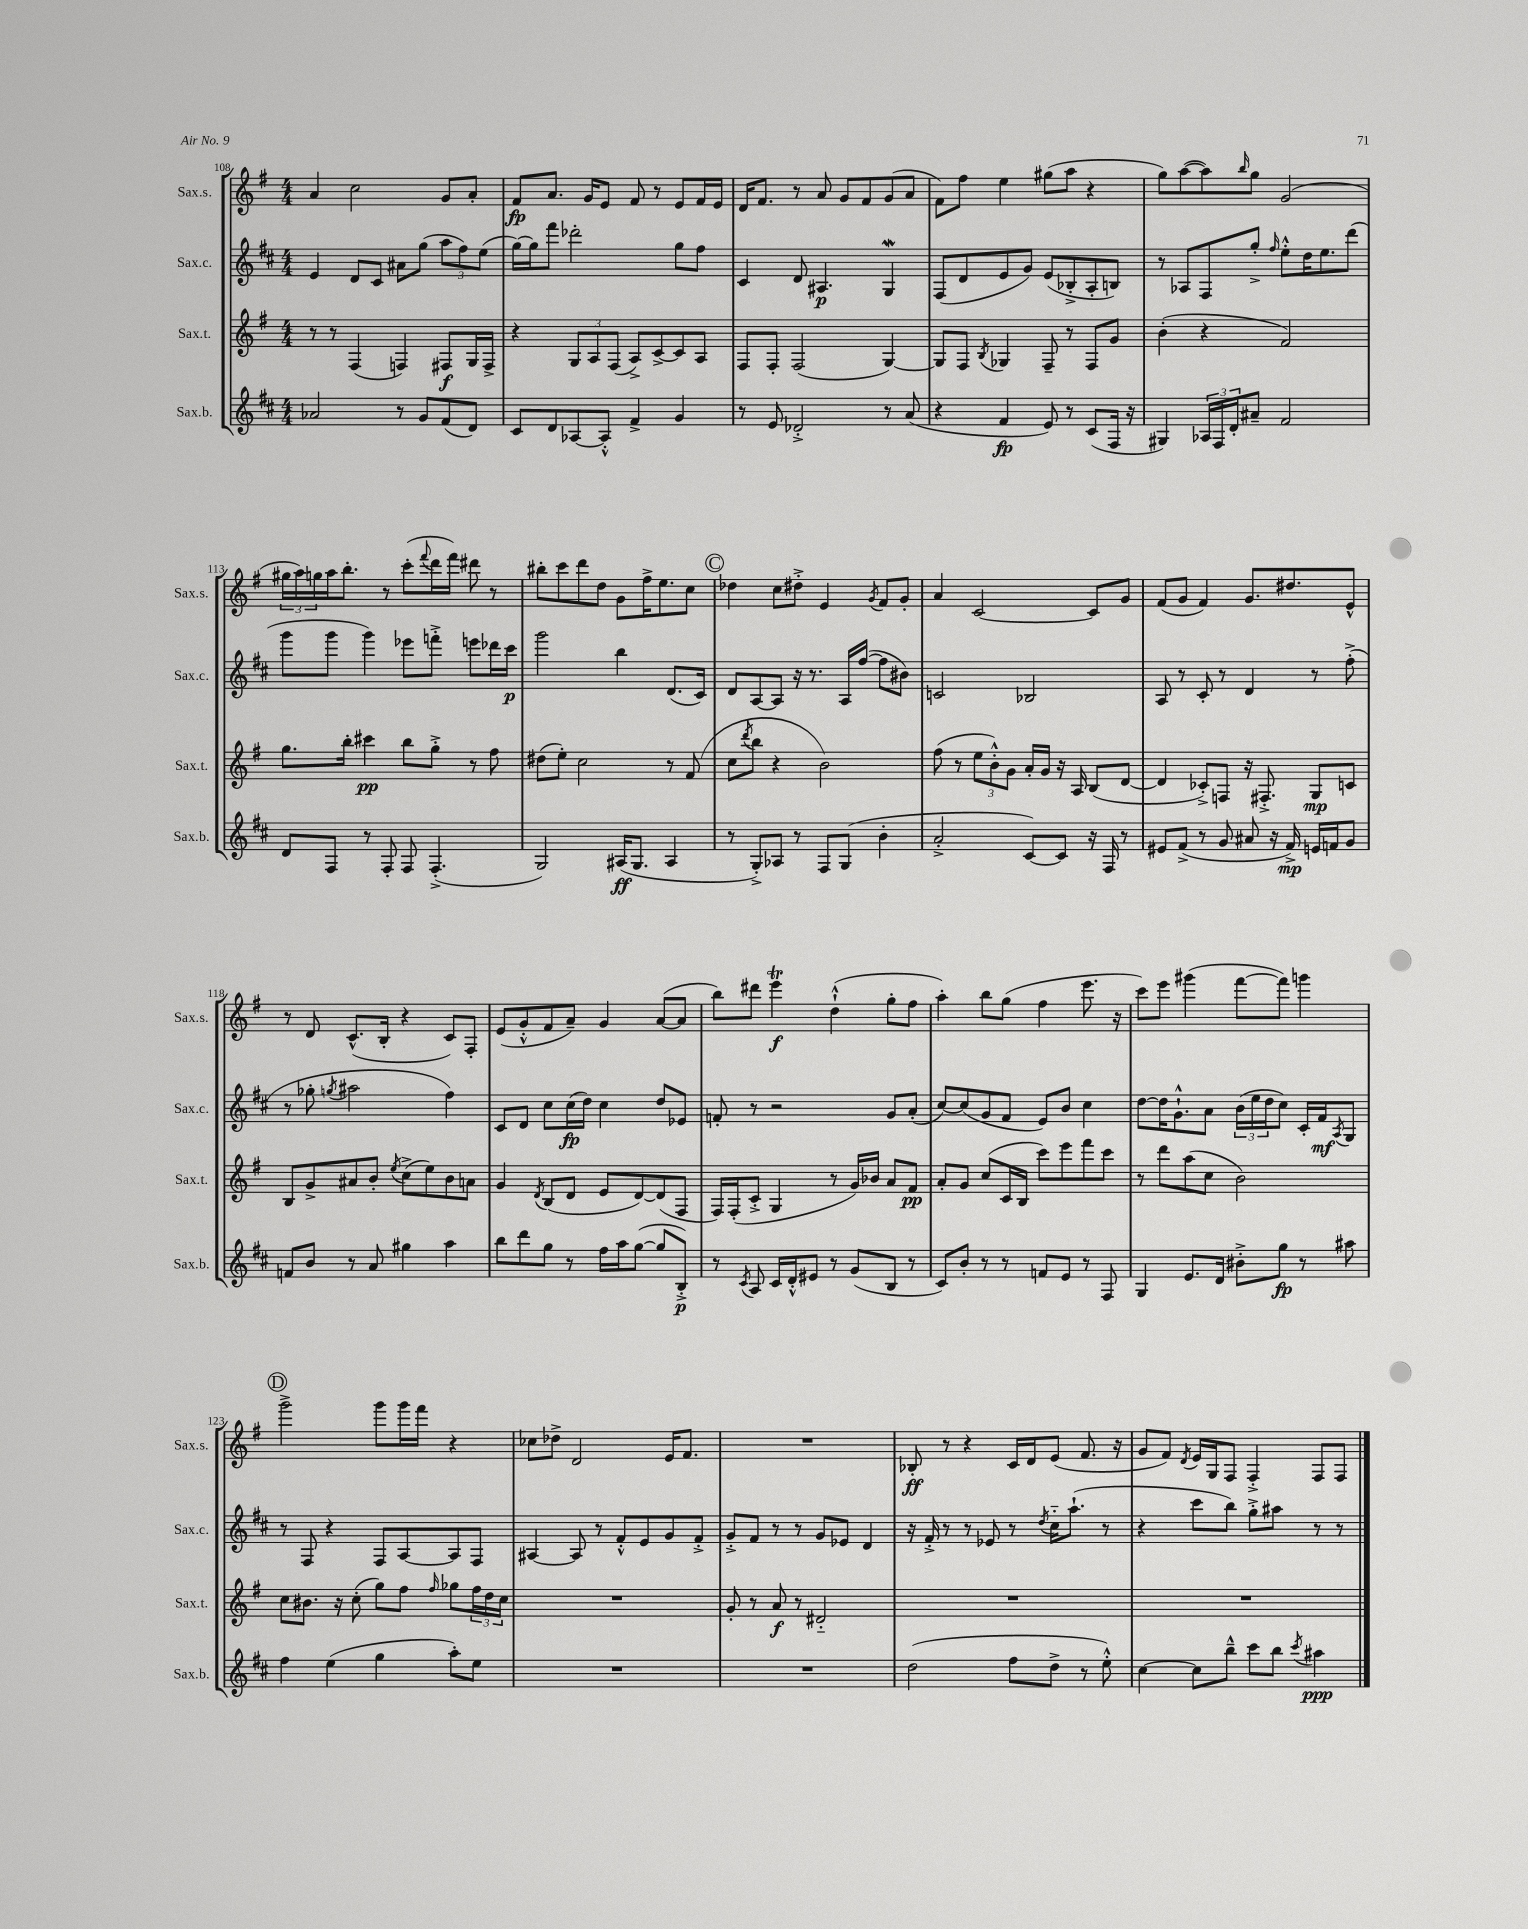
<<
\new StaffGroup <<
\new Staff = "s0" \with { instrumentName = "Sax.s." shortInstrumentName = "Sax.s." } {
    \clef treble \key g \major \numericTimeSignature \time 4/4
    a'4 c''2 g'8 a'8-. |
    fis'8\fp a'8. g'16 e'8 fis'8 r8 e'8 fis'16 e'16 |
    d'16 fis'8. r8 a'8 g'8 fis'8 g'8( a'8 |
    fis'8) fis''8 e''4 gis''8( a''8 r4 |
    g''8) a''8~( a''8) \grace { b''16 } g''8 g'2( |
    \tuplet 3/2 { gis''16 a''16) g''16 } a''16 b''8.-. r8 c'''8-.( \appoggiatura { fis'''8 } d'''16 fis'''16) dis'''8 r8 |
    bis''8-. c'''8 d'''8 d''8 g'8 fis''16-> e''8. c''8 |
    \mark \markup { \circle "C" } des''4 c''8 dis''8-.-> e'4 \acciaccatura { g'8 } fis'8 g'8-. |
    a'4 c'2~ c'8 g'8 |
    fis'8( g'8 fis'4) g'8. dis''8. e'8-^ |
    r8 d'8 c'8.-^( b16-. r4 c'8) fis8-. |
    e'8( g'8-.-^ fis'8 a'8--) g'4 a'8~( a'8 |
    b''8) dis'''8 e'''4\trill\f d''4-!-^( g''8-. fis''8 |
    a''4-.) b''8 g''8( fis''4 e'''8. r16 |
    c'''8) e'''8 gis'''4( fis'''8~ fis'''8) g'''4 |
    \mark \markup { \circle "D" } g'''2-> g'''8 g'''16 fis'''16 r4 |
    ces''8 des''8-> d'2 e'16 fis'8. |
    R1 |
    bes8-.\ff r8 r4 c'16 d'16 e'8( fis'8. r16 |
    g'8 fis'8) \acciaccatura { d'8 } e'16 g16 fis8 fis4-.-> fis8 fis8 \bar "|." |
}
\new Staff = "s1" \with { instrumentName = "Sax.c." shortInstrumentName = "Sax.c." } {
    \clef treble \key d \major \numericTimeSignature \time 4/4
    e'4 d'8 cis'8 ais'8 g''8( \tuplet 3/2 { a''8 fis''8) e''8( } |
    g''16~) g''16 fis'''8 des'''2-. g''8 fis''8 |
    cis'4 d'8 ais4.\p g4\mordent |
    fis8( d'8 e'8 g'8) e'8( bes8-.-> a8-. b8) |
    r8 aes8 fis8 g''8-.-> \grace { fis''16 } e''8-.-^ d''16 e''8. d'''8( |
    g'''8 g'''8 g'''4) ees'''8 f'''8-.-> e'''8 des'''16 cis'''16\p |
    g'''2 b''4 d'8.( cis'16) |
    \mark \markup { \circle "C" } d'8 a8~ a8 r16 r8. a16 fis''16~( fis''8 bis'8) |
    c'2 bes2 |
    a8 r8 cis'8-. r8 d'4 r8 fis''8-.->( |
    r8 ges''8-. \acciaccatura { g''8 } ais''2 fis''4) |
    cis'8 d'8 cis''8 cis''16\fp( d''16) cis''4 d''8 ees'8 |
    f'8-. r8 r2 g'8 a'8-.( |
    cis''8~) cis''8( g'8 fis'8 e'8) b'8 cis''4 |
    d''8~ d''16 g'8.-!-^ a'8 \tuplet 3/2 { b'16( e''16 d''16 } cis''8) cis'16-. fis'16\mf \acciaccatura { a8 } g8 |
    \mark \markup { \circle "D" } r8 fis8 r4 fis8 a8~ a8 fis8 |
    ais4~ ais8 r8 fis'8-.-^ e'8 g'8 fis'8-.-> |
    g'8-.-> fis'8 r8 r8 g'8 ees'8 d'4 |
    r16 fis'16-.-> r8 r8 ees'8 r8 \acciaccatura { d''8 } cis''16-_ a''8.-!( r8 |
    r4 cis'''8 b''8) g''8-.-> ais''8 r8 r8 \bar "|." |
}
\new Staff = "s2" \with { instrumentName = "Sax.t." shortInstrumentName = "Sax.t." } {
    \clef treble \key g \major \numericTimeSignature \time 4/4
    r8 r8 fis4( f4) fis8\f g16 fis16-> |
    r4 \tuplet 3/2 { g8 a8 fis8( } a8->) c'8~-> c'8 a8 |
    fis8 fis8-. fis2( g4~) |
    g8 fis8 \acciaccatura { b8 } ges4 fis8-- r8 fis8 g'8 |
    b'4-.( r4 fis'2) |
    g''8. b''16-. cis'''4\pp b''8 g''8-.-> r8 fis''8 |
    dis''8( e''8-.) c''2 r8 fis'8( |
    \mark \markup { \circle "C" } c''8 \acciaccatura { d'''8 } b''8 r4 b'2) |
    fis''8( r8 \tuplet 3/2 { e''8 b'8-.-^) g'8 } a'16-. g'16 r16 a16 b8( d'8~ |
    d'4 ces'8-.->) f8 r16 fis8.-.-> g8\mp c'8 |
    b8 g'8-> ais'8 b'8-. \acciaccatura { e''8 } c''8->( e''8) b'8 a'8 |
    g'4 \acciaccatura { d'8 } b8( d'8 e'8 d'8~) d'8( fis8 |
    fis16) fis16-.( c'8-.-> g4 r8 g'16) bes'16 a'8 fis'8\pp |
    a'8-. g'8 c''8( c'16 b16 c'''8) e'''8 fis'''8 c'''8 |
    r8 d'''8 a''8( c''8 b'2) |
    \mark \markup { \circle "D" } c''8 bis'8. r16 c''8-.( g''8) fis''8 \grace { fis''16 } ges''8 \tuplet 3/2 { fis''16 d''16 c''16 } |
    R1 |
    g'8-. r8 a'8\f r8 dis'2-_ |
    R1 |
    R1 \bar "|." |
}
\new Staff = "s3" \with { instrumentName = "Sax.b." shortInstrumentName = "Sax.b." } {
    \clef treble \key d \major \numericTimeSignature \time 4/4
    aes'2 r8 g'8 fis'8( d'8) |
    cis'8 d'8 aes8~ aes8-.-^ fis'4-> g'4 |
    r8 e'8 des'2-.-> r8 a'8( |
    r4 fis'4\fp e'8) r8 cis'8( fis16 r16 |
    gis4) \tuplet 3/2 { aes16 fis16 d'16-. } ais'8-- fis'2 |
    d'8 fis8 r8 fis8-. fis8 fis4.-.->( |
    g2) ais16\ff( g8. ais4 |
    \mark \markup { \circle "C" } r8 g8-.->) aes8 r8 fis8 g8( b'4-. |
    a'2-.-> cis'8~) cis'8 r16 fis16 r8 |
    eis'8 fis'8->( r8 g'8 ais'8 r16 fis'16->\mp) e'16 f'16 g'8 |
    f'8 b'8 r8 a'8 gis''4 a''4 |
    b''8 d'''8 g''8 r8 fis''16 a''16 g''8~( g''8 b8-.->\p) |
    r8 \acciaccatura { cis'8 } a8 cis'16 d'16-.-^ eis'8 r8 g'8( b8 r8 |
    cis'8) b'8-. r8 r8 f'8 e'8 r8 fis8 |
    g4 e'8. d'16 bis'8-.-> g''8\fp r8 ais''8 |
    \mark \markup { \circle "D" } fis''4 e''4( g''4 a''8-.) e''8 |
    R1 |
    R1 |
    d''2( fis''8 d''8-> r8 e''8-.-^) |
    cis''4~ cis''8 b''8---^ cis'''8 b''8 \acciaccatura { cis'''8 } ais''4\ppp \bar "|." |
}
>>
>>
\layout { \context { \Score currentBarNumber = #108 } }
